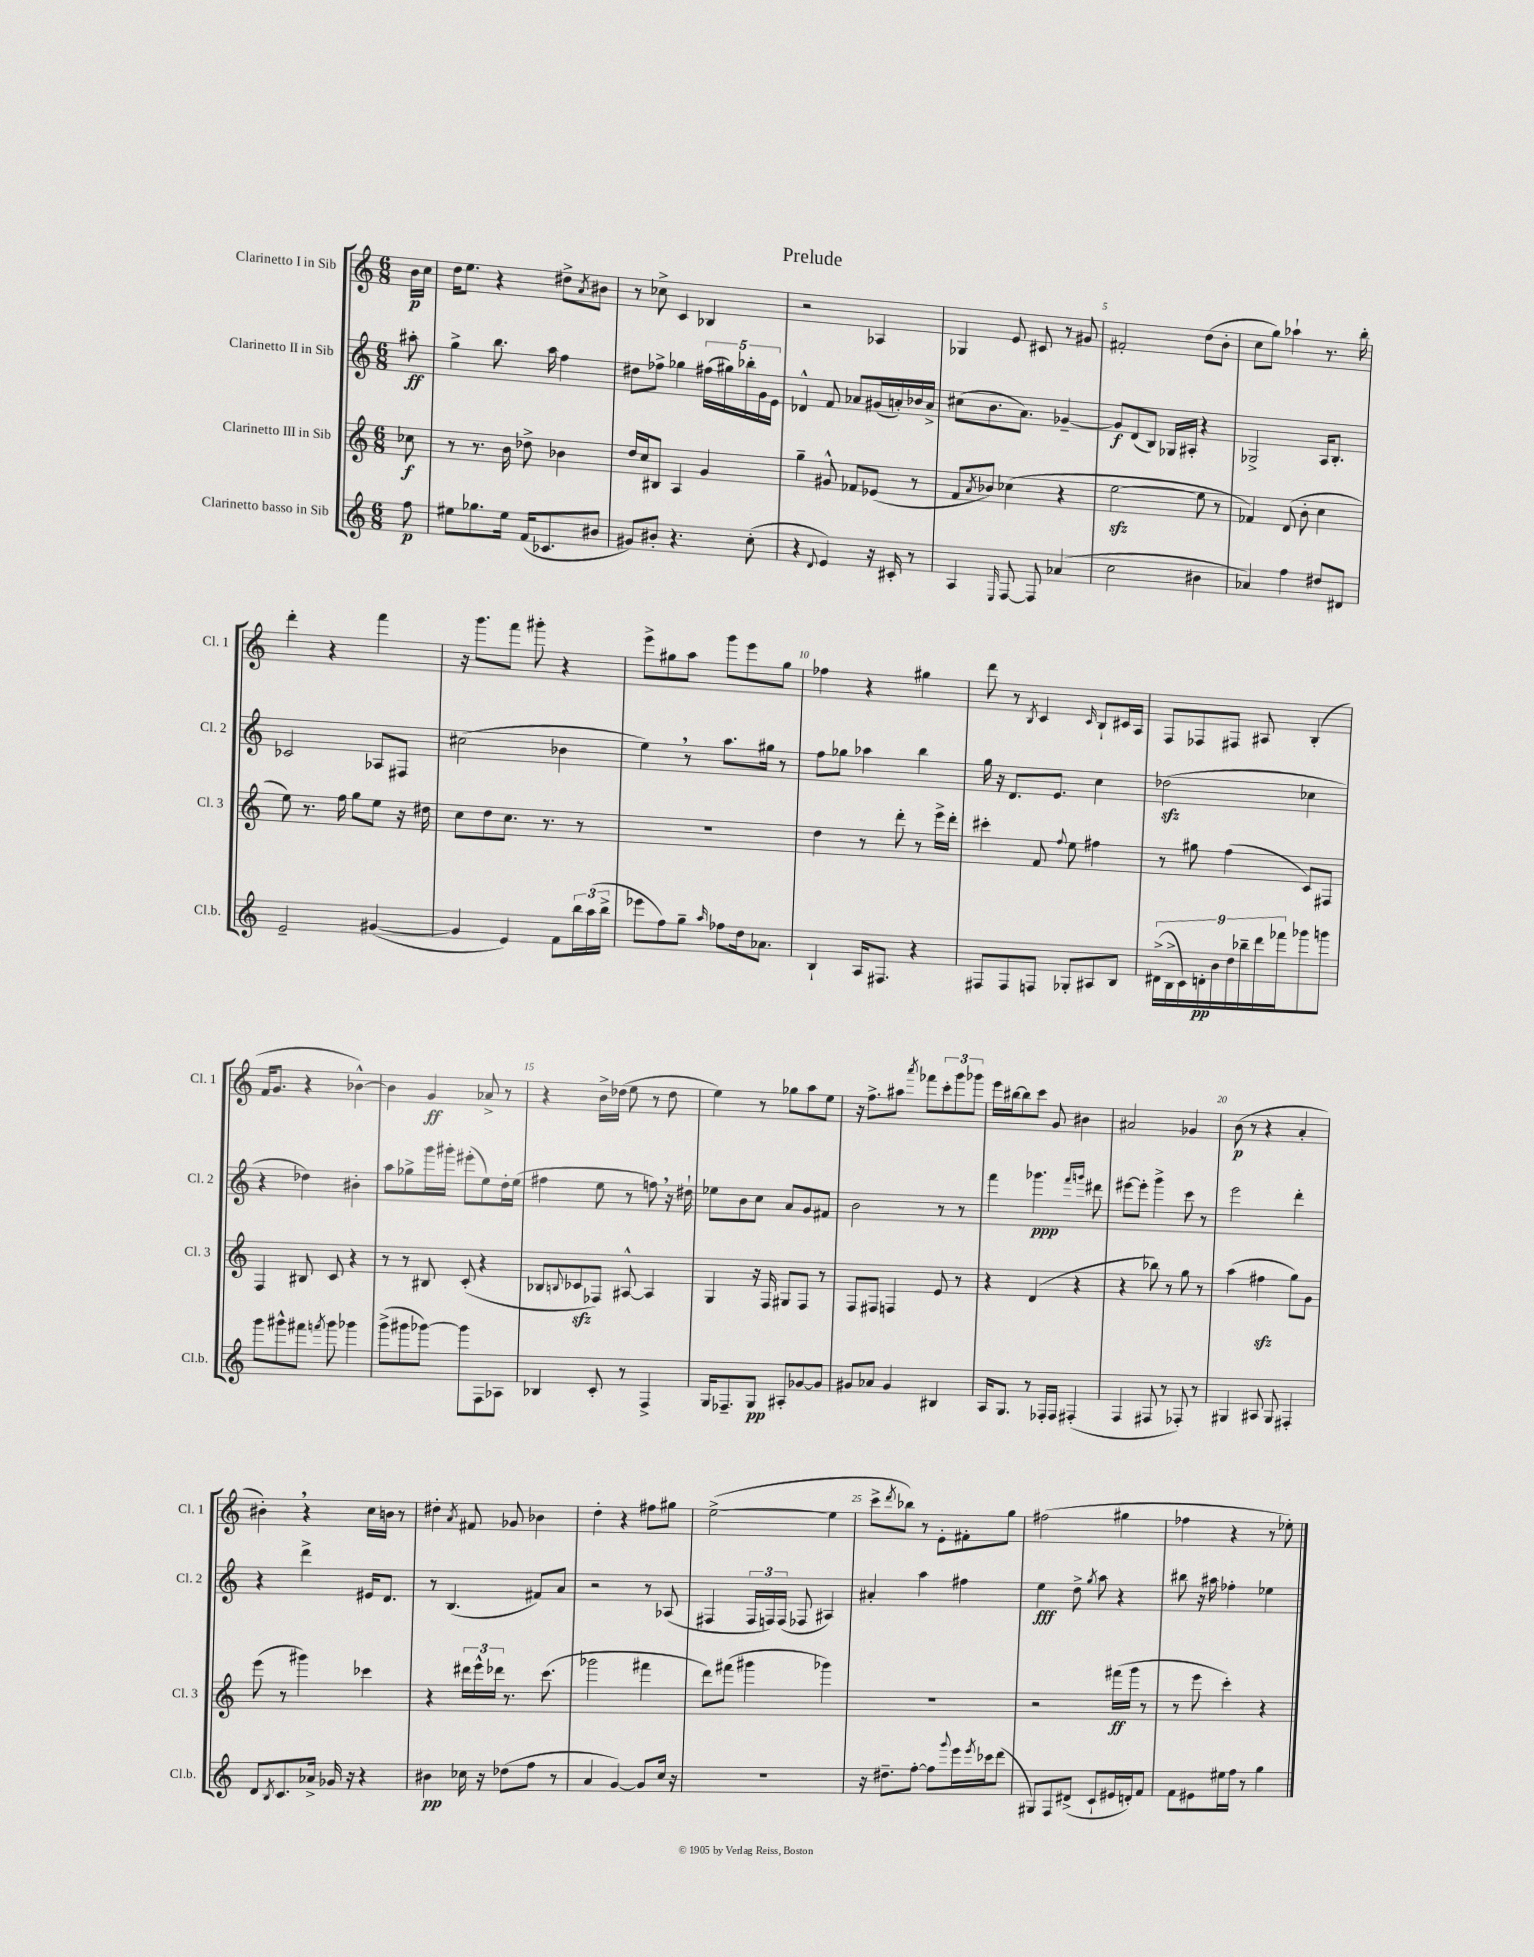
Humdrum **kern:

**kern	**kern	**kern	**kern
*staff4	*staff3	*staff2	*staff1
*clefG2	*clefG2	*clefG2	*clefG2
*k[]	*k[]	*k[]	*k[]
*M6/8	*M6/8	*M6/8	*M6/8
8ff	8cc-	8aa#'	16b
.	.	.	16cc
=	=	=	=
8ee#	8r	4gg^	16dd
.	.	.	8.ee
8.gg-	8.r	.	.
.	.	8.bb	4r
16ee#	16b	.	.
(16f	8dd-^	.	.
8.c-	.	16aa	.
.	4b-	4ff	8dd#^
.	.	.	8qa
8b#	.	.	8b#
=	=	=	=
8g#)	16dd	8dd#	8r
.	16cc	.	.
8b#'	8B#	8ff-^	8cc-^
4.r	4A	4gg-	4c
.	4g	(20ff#	4B-
.	.	20gg#)	.
.	.	20bb-'	.
(8cc'	.	.	.
.	.	20g	.
.	.	20e	.
=	=	=	=
4r	4gg~	4d-^^	2r
8qqd	.	.	.
4e)	8g#^^	8f	.
.	8f-	8a-	.
16r	(8e-	(16g#	4A-
16c#'	.	16a')	.
8r	8r	16b-	.
.	.	16a^	.
=	=	=	=
4A	8f	(8cc#	4G-
.	8qa	.	.
.	8b-)	8.b	.
16qqE	.	.	.
[8F	(4cc-	.	8e
.	.	8.a)	.
8F]	.	.	8c#
(4a-	4r	[4g-~	8r
.	.	.	8g#
=	=	=	=
2cc	[2ee	8g-]	2f#'
.	.	(8d	.
.	.	8B)	.
.	.	16G-	.
.	.	16A#'	.
4b#	8ee]	4r	(8dd
.	8r	.	8b'
=	=	=	=
4a-)	4f-)	2G-^	8cc
.	.	.	8gg)
4ff	(8d	.	4aa-`
.	8b'	.	.
8dd#	4cc	16A	8.r
.	.	8.B'	.
8d#	.	.	.
.	.	.	16bb'
=	=	=	=
2e~	8ee)	2c-	4ddd'
.	8.r	.	.
.	.	.	4r
.	16ff	.	.
.	8gg	.	.
([4g#	8ee	8A-	4fff
.	16r	8F#	.
.	16dd#	.	.
=	=	=	=
4g#]	8cc	(2cc#	16r
.	.	.	8.ggg
.	8dd	.	.
4e)	8.cc	.	8fff
.	.	.	8ggg#'
.	8.r	.	.
8f	.	4b-	4r
24bb	8r	.	.
(24aa	.	.	.
24bb^	.	.	.
=	=	=	=
8eee-	2.r	4ee)	8eee^
8ff)	.	.	8gg#
8gg~	.	8r	8aa
16qqaa	.	.	.
8ff-	.	8.aa	8ggg
16dd	.	.	8eee
8.a-	.	16gg#	.
.	.	8r	8gg#
=	=	=	=
4B`	4dd	8ff	4ff-
.	.	8gg-	.
16A	8r	4aa-	4r
8.F#	.	.	.
.	8ddd'	.	.
4r	8r	4bb	4gg#
.	16eee^	.	.
.	16ddd'	.	.
=	=	=	=
8F#	4ccc#'	16gg	8ddd
.	.	16r	.
8F#	.	8.d	8r
.	.	.	8qB
8F	8f	.	4c
.	.	8.e	.
.	8qqff	.	.
8G-'	8ee	.	.
.	.	.	16qqc
8A#	4ff#	4cc	8B`
8B	.	.	16c#
.	.	.	16A
=	=	=	=
(18d#^	8r	(2dd-	8F
18B^	.	.	.
18c)	.	.	.
.	8gg#	.	8F-
18d'	.	.	.
18b	.	.	.
.	(4ff	.	8F#
18dd	.	.	.
18bb-~	.	.	.
.	.	.	8A#
18ddd	.	.	.
18fff-	.	.	.
8ggg-	8c)	4cc-	(4B'
8ggg	8F#	.	.
=	=	=	=
8ggg	4F	4r	16f
.	.	.	8.g
8ggg#^^	.	.	.
8fff#	8B#	4dd-)	4r
8qfff	.	.	.
8ggg#	8c	.	.
4ggg-	4r	4b#'	[4b-^^)
=	=	=	=
(8ggg^	8r	8aa	4b-]
8ggg#	8r	8gg-^	.
[8ggg-)	8B#	16ggg	4g
.	.	16ggg#'	.
8ggg-]	(8c'	(8eee#'	.
8F	4r	8ee)	8a-^
8A-	.	16dd'	8r
.	.	(16ee	.
=	=	=	=
4B-	8B-	4ff#	4r
.	8qqB	.	.
.	8c-	.	.
8c'	8F-)	8ee	16b^
.	.	.	(16dd-
8r	[8A#^^	8r	8ee
4F^	4A#]	8ff)	8r
.	.	16r	8dd-
.	.	16dd#`	.
=	=	=	=
16G	4G	8ee-	4ee)
8.F-~	.	.	.
.	.	8b	.
8G	16r	8cc	8r
.	16F	.	.
8A#'	8G#	8a	8gg-
[8g-	8F	8g	8aa
8g-]	8r	8f#	8ee
=	=	=	=
8g#	8F	2b	16r
.	.	.	8.ff^
8a-	8F#	.	.
4g#	4F	.	8aa#
.	.	.	8qaaa
.	.	.	8fff-
4B#	8e	8r	12ccc'
.	.	.	12ggg
.	8r	8r	.
.	.	.	12ggg-
=	=	=	=
16A	4r	4fff	16eee
8.G	.	.	[16bb#
.	.	.	8bb#]
8r	(4d	4.ggg-	8ccc
16F-'	.	.	8g
16F-	.	.	.
(4F#'	4r	.	4b#
.	.	16qqfff	.
.	.	16qqggg	.
.	.	8ddd#	.
=	=	=	=
4F	4r	[8eee#	2a#
.	.	8eee#']	.
8F#	8bb-)	4ggg^	.
8r	8r	.	.
8F-')	8gg	8ccc	4g-
8r	8r	8r	.
=	=	=	=
4G#	(4aa	2eee	(8b
.	.	.	8r
8A#	4ff#	.	4r
8G#	.	.	.
4F#'	8gg)	4ddd'	4a'
.	8g	.	.
=	=	=	=
8d	(8eee	4r	4b#')
8qB	.	.	.
8.c	8r	.	.
.	4ggg#)	4ddd^	4r
16a-^	.	.	.
16g-	.	.	.
16r	.	.	.
4r	4ccc-	16e#	16cc
.	.	8.d	16b
.	.	.	8r
=	=	=	=
4b#	4r	8r	4dd#'
.	.	(4.B	.
.	.	.	8qa
16cc-	24ddd#	.	8f#
.	24eee^^	.	.
16r	.	.	.
.	24ddd-	.	.
(8dd-	8.r	.	8g-
8ff	.	8f#)	4b-
.	(8.ccc	.	.
8r	.	8a	.
=	=	=	=
4a	2ggg-	2r	4dd'
[4g)	.	.	4r
8g]	4fff#	8r	8ff#
16cc	.	(8A-	8gg#
16r	.	.	.
=	=	=	=
2.r	8ddd)	4F#	([2ee^
.	(8fff#	.	.
.	4ggg#	24F#	.
.	.	24F)	.
.	.	(24F	.
.	.	8F-	.
.	4ggg-)	4A#)	4ee]
=	=	=	=
16r	2.r	4a#'	8ccc^
8.dd#~	.	.	.
.	.	.	8qddd
.	.	.	8bb-)
[8ff'	.	4aa	8r
8ff]	.	.	8e'
8qqggg	.	.	.
16eee	.	4ff#	8f#'
8qeee	.	.	.
16ccc-	.	.	.
(8ddd	.	.	8gg
=	=	=	=
8G#)	2r	4ee	(2ff#
8F	.	.	.
(8d#^	.	8dd^	.
.	.	8qgg	.
8c`	.	8aa	.
16e#	(16fff#	4r	4gg#
16d')	16ggg	.	.
8f	8r	.	.
=	=	=	=
8f	8r	8bb#	4ff-
8e#	8eee	16r	.
.	.	16aa#	.
16ee#	4ccc')	4ff-'	4r
16ff	.	.	.
8r	.	.	.
4gg	4r	4ee-	8r
.	.	.	8ee-')
==	==	==	==
*-	*-	*-	*-
